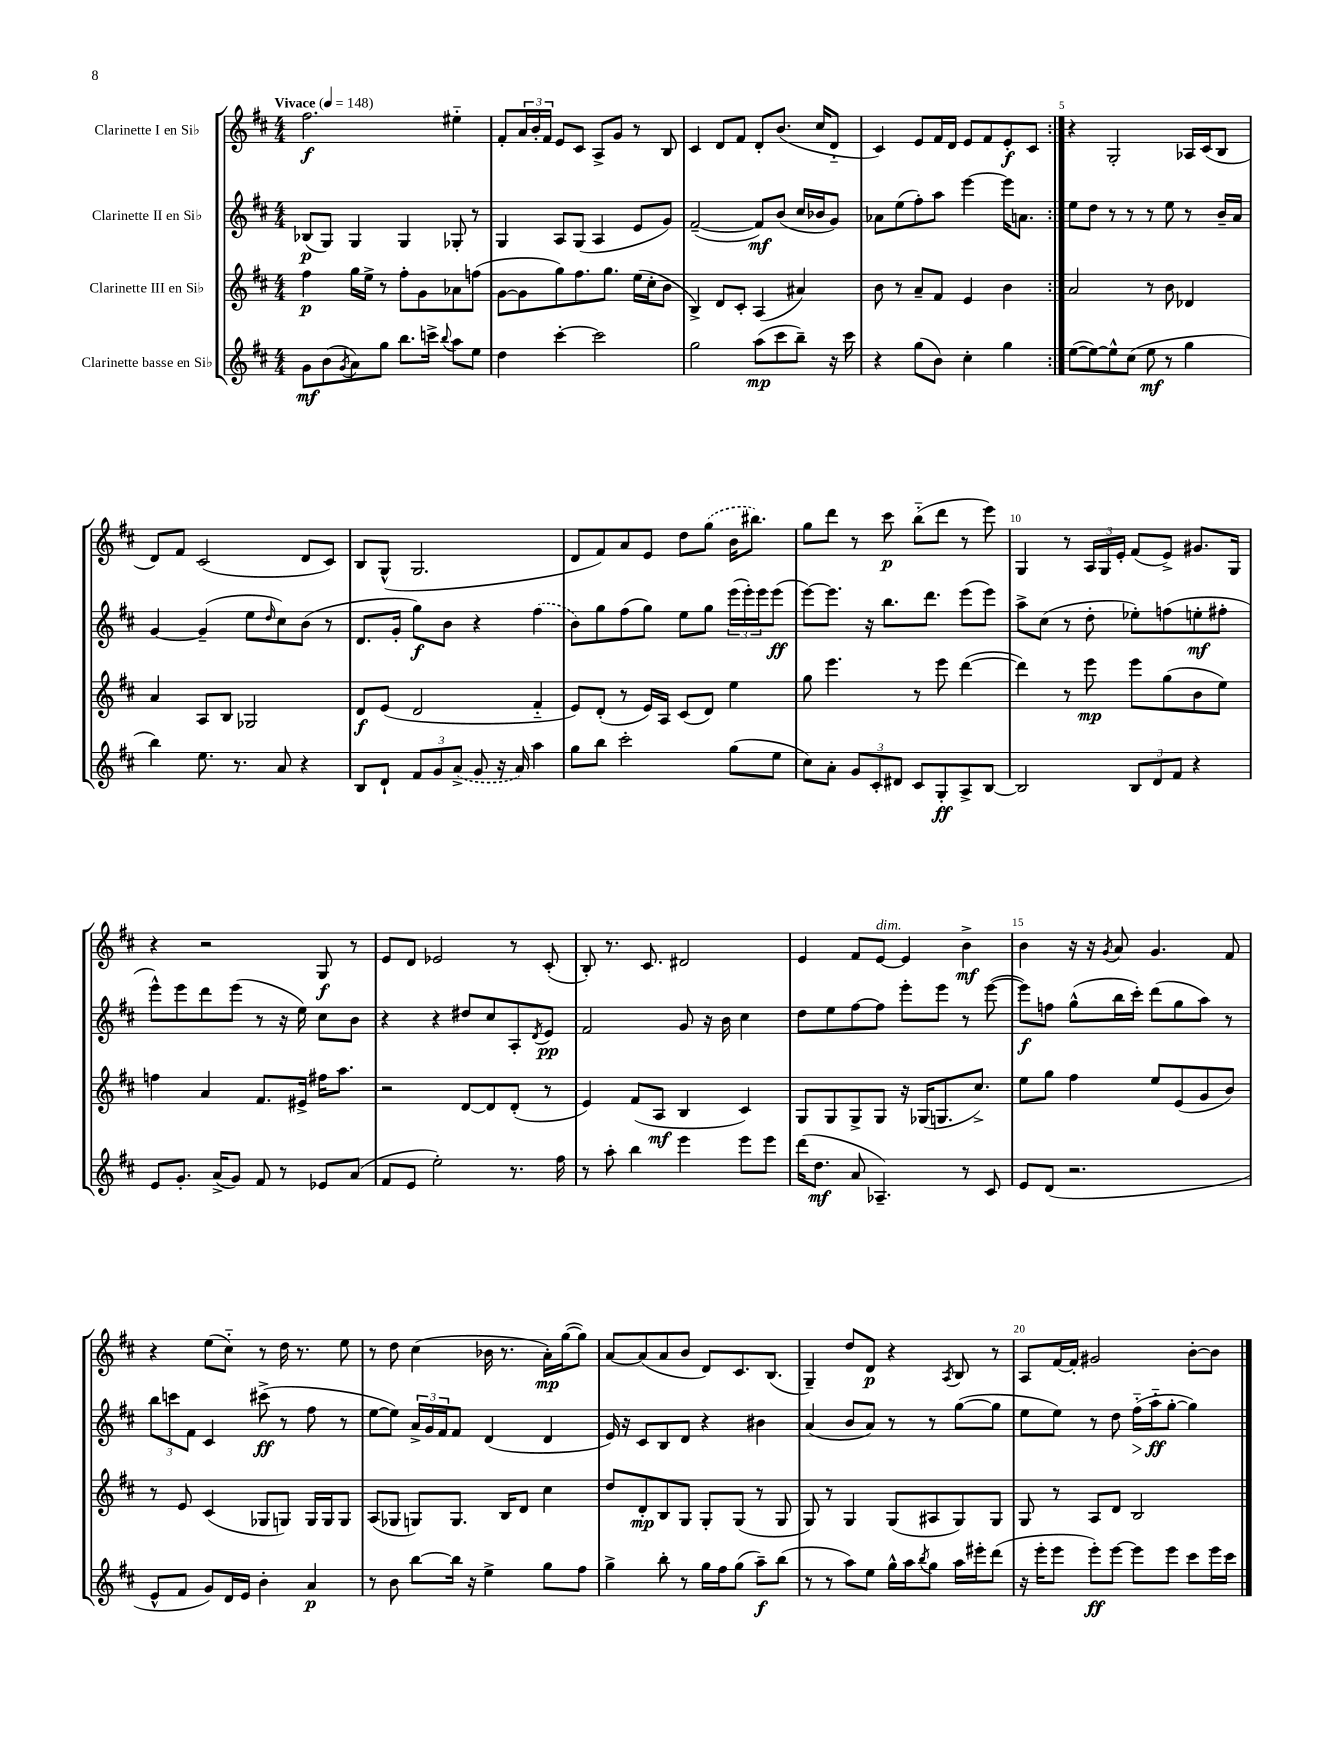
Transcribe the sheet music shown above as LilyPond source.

<<
\new StaffGroup <<
\new Staff = "s0" \with { instrumentName = "Clarinette I en Sib" } {
    \clef treble \key d \major \numericTimeSignature \time 4/4 \tempo "Vivace" 4 = 148
    \repeat volta 2 { fis''2.\f eis''4-_ |
    fis'8-. \tuplet 3/2 { a'16 b'16-. fis'16 } e'8 cis'8 a8-> g'8 r8 b8 |
    cis'4 d'8 fis'8 d'8-. b'8.( cis''16 d'8-_ |
    cis'4) e'8 fis'16 d'16 e'8 fis'8 e'8-.\f cis'8 | }
    r4 g2-. aes16 cis'16( b8 |
    d'8) fis'8 cis'2( d'8 cis'8) |
    b8 g8-^( g2. |
    d'8 fis'8) a'8 e'8 d''8 \once \slurDashed g''8( b'16 bis''8.) |
    g''8 d'''8 r8 cis'''8\p b''8-_( d'''8 r8 e'''8) |
    g4 r8 \tuplet 3/2 { a16 g16 e'16-. } fis'8( e'8->) gis'8. g16 |
    r4 r2 g8\f r8 |
    e'8 d'8 ees'2 r8 cis'8-.( |
    b8-.) r8. cis'8. dis'2 |
    e'4 fis'8 e'8~^\markup { \italic "dim." } e'4 b'4->\mf |
    b'4 r16 r16 \acciaccatura { g'8 } a'8 g'4. fis'8 |
    r4 e''8( cis''8-_) r8 d''16 r8. e''8 |
    r8 d''8 cis''4( bes'16 r8. a'16-.\mp) g''16~( g''8) |
    a'8~ a'8( a'8 b'8 d'8) cis'8. b8.( |
    g4--) d''8 d'8\p r4 \acciaccatura { a8 } b8 r8 |
    a8 fis'16~ fis'16-. gis'2 b'8~-. b'8 \bar "|." |
}
\new Staff = "s1" \with { instrumentName = "Clarinette II en Sib" } {
    \clef treble \key d \major \numericTimeSignature \time 4/4
    \repeat volta 2 { bes8\p( g8) g4 g4 ges8-. r8 |
    g4 a8 g8( a4 e'8 g'8) |
    fis'2~--( fis'8\mf) b'8( cis''16 bes'16 g'8) |
    aes'8 e''8( fis''8-.) a''8 e'''4~ e'''16 a'8. | }
    e''8 d''8 r8 r8 r8 e''8 r8 b'16-- a'16 |
    g'4~ g'4--( e''8 \grace { d''16 } cis''8) b'8( r8 |
    d'8. g'16-. g''8\f) b'8 r4 \once \slurDashed fis''4( |
    b'8) g''8 fis''8( g''8) e''8 g''8 \tuplet 3/2 { e'''16( e'''16-.) e'''16 } e'''8\ff( |
    e'''8~) e'''8. r16 b''8. d'''8. e'''8( e'''8) |
    a''8-> cis''8( r8 d''8-. ees''8-.) f''8( e''8-.\mf fis''8-. |
    e'''8-^) e'''8 d'''8 e'''8( r8 r16 e''16) cis''8 b'8 |
    r4 r4 dis''8 cis''8 a8-. \acciaccatura { d'8 } e'8\pp |
    fis'2 g'8 r16 b'16 cis''4 |
    d''8 e''8 fis''8~ fis''8 e'''8-. e'''8 r8 e'''8~( |
    e'''8\f) f''8 g''8-^( b''16 cis'''16-.) d'''8( g''8 a''8) r8 |
    \tuplet 3/2 { b''8 c'''8 fis'8 } cis'4 cis'''8->\ff( r8 fis''8 r8 |
    e''8~ e''8) \tuplet 3/2 { a'16-> g'16 fis'16 } fis'8 d'4( d'4 |
    e'16) r16 cis'8 b8 d'8 r4 bis'4 |
    a'4( b'8 a'8) r8 r8 g''8~( g''8 |
    e''8 e''8) r8 d''8 fis''16-_\>( a''16-_\ff\! g''8~-. g''4) \bar "|." |
}
\new Staff = "s2" \with { instrumentName = "Clarinette III en Sib" } {
    \clef treble \key d \major \numericTimeSignature \time 4/4
    \repeat volta 2 { fis''4\p g''16 e''16-> r8 fis''8-. g'8 aes'8 f''8( |
    g'8~ g'8 g''8) fis''8. g''8. e''16( cis''16-. b'8 |
    b4->) d'8 cis'8-. a4( ais'4) |
    b'8 r8 a'8-- fis'8 e'4 b'4 | }
    a'2 r8 b'8 des'4 |
    a'4 a8 b8 ges2 |
    d'8\f e'8( d'2 fis'4-_ |
    e'8) d'8-.( r8 e'16) a16 cis'8( d'8) e''4 |
    g''8 e'''4. r8 e'''8 d'''4~( |
    d'''4) r8 e'''8\mp e'''8 g''8( b'8 e''8) |
    f''4 a'4 fis'8. eis'16-> fis''16 a''8. |
    r2 d'8~ d'8 d'8-.( r8 |
    e'4) fis'8( a8\mf b4 cis'4) |
    g8 g8 g8-> g8 r16 ges16( g8. cis''8.->) |
    e''8 g''8 fis''4 e''8 e'8( g'8 b'8) |
    r8 e'8 cis'4( ges8 g8) g16 g16 g8 |
    a8( ges8 g8) g8. b16 d'8 cis''4 |
    d''8 d'8-.\mp b8 g8 g8-. g8( r8 g8 |
    g8) r8 g4 g8( ais8 g8) g8 |
    g8 r8 a8 d'8 b2 \bar "|." |
}
\new Staff = "s3" \with { instrumentName = "Clarinette basse en Sib" } {
    \clef treble \key d \major \numericTimeSignature \time 4/4
    \repeat volta 2 { g'8\mf b'8( \acciaccatura { g'8 } a'8) g''8 b''8. c'''16-> \appoggiatura { b''8 } a''8 e''8 |
    d''4 cis'''4~-. cis'''2 |
    g''2 a''8\mp( cis'''8 b''8--) r16 cis'''16 |
    r4 g''8( b'8) cis''4-. g''4 | }
    e''8~( e''8~) e''8-^ cis''8( e''8\mf r8 g''4 |
    b''4) e''8. r8. a'8 r4 |
    b8 d'8-! \tuplet 3/2 { fis'8 g'8 \once \slurDashed a'8->( } g'8 r16 a'16) a''4 |
    g''8 b''8 cis'''2-. g''8( e''8 |
    cis''8) a'8-. \tuplet 3/2 { g'8 cis'8-. dis'8 } cis'8 g8-.\ff a8-> b8~ |
    b2 \tuplet 3/2 { b8 d'8 fis'8 } r4 |
    e'8 g'8.-. a'16->( g'8) fis'8 r8 ees'8 a'8( |
    fis'8 e'8 e''2-.) r8. fis''16 |
    r8 a''8-. b''4 e'''4 e'''8 e'''8 |
    d'''16( d''8.\mf a'8 aes4.--) r8 cis'8 |
    e'8 d'8( r2. |
    e'8-^ fis'8 g'8) d'16 e'16 b'4-. a'4\p |
    r8 b'8 b''8~ b''16 r16 e''4-> g''8 fis''8 |
    g''4-> b''8-. r8 g''16 fis''16 g''8( a''8--\f) b''8( |
    r8 r8 a''8) e''8 g''16-^ a''16 \acciaccatura { b''8 } g''8 a''16 eis'''16-. d'''8( |
    r16 e'''16-. e'''8 e'''8-.\ff) e'''8~ e'''8 e'''8 cis'''8 e'''16 cis'''16 \bar "|." |
}
>>
>>
\layout { \context { \Score \override BarNumber.break-visibility = ##(#f #t #t) barNumberVisibility = #(every-nth-bar-number-visible 5) } }
